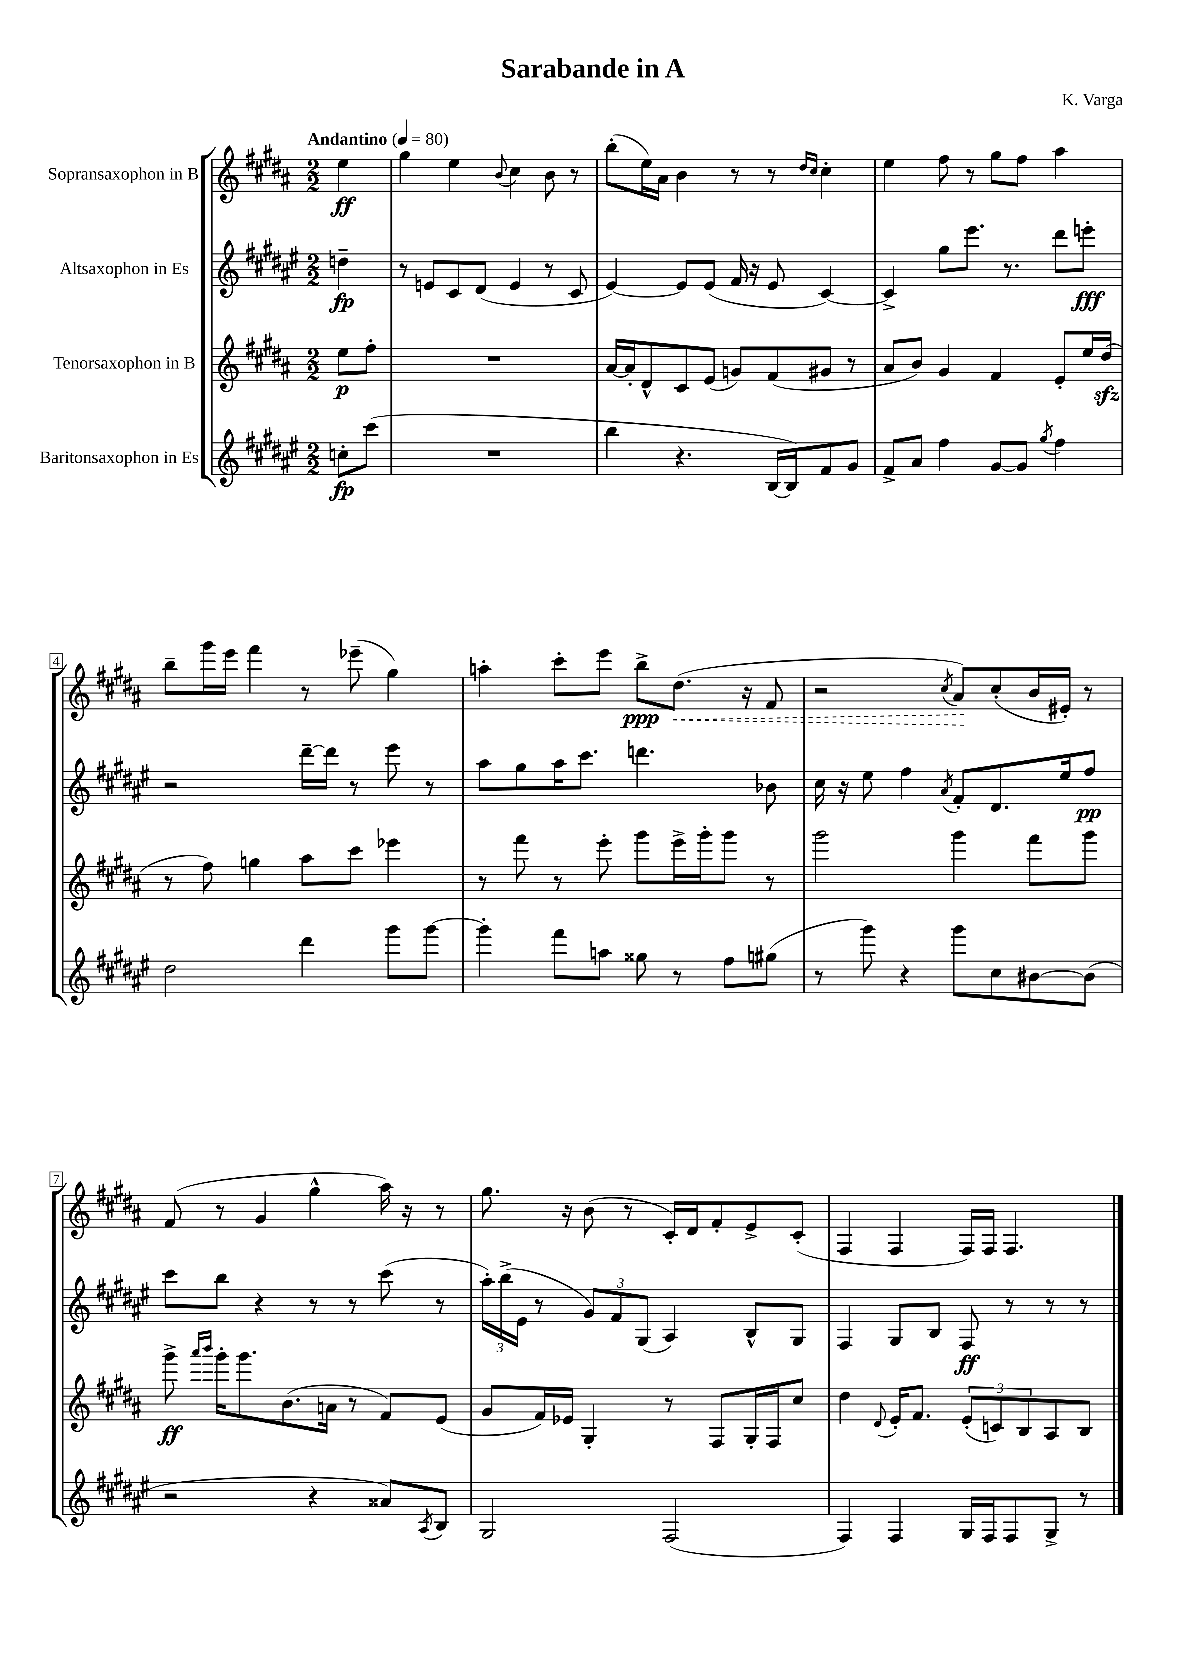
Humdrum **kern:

**kern	**dynam	**kern	**dynam	**kern	**dynam	**kern	**dynam
*part4	*part4	*part3	*part3	*part2	*part2	*part1	*part1
*staff4	*staff4	*staff3	*staff3	*staff2	*staff2	*staff1	*staff1
*I"Baritonsaxophon in Es	*	*I"Tenorsaxophon in B	*	*I"Altsaxophon in Es	*	*I"Sopransaxophon in B	*
*clefG2	*	*clefG2	*	*clefG2	*	*clefG2	*
*k[f#c#g#d#a#e#]	*	*k[f#c#g#d#a#]	*	*k[f#c#g#d#a#e#]	*	*k[f#c#g#d#a#]	*
*M2/2	*	*M2/2	*	*M2/2	*	*M2/2	*
*MM80	*	*MM80	*	*MM80	*	*MM80	*
=	=	=	=	=	=	=	=
!	!	!	!	!	!	!LO:TX:a:B:t=Andantino	!
8ccn'\L	fp	8ee\L	p	4ddn~\	fp	4ee\	ff
(8ccc#\J	.	8ff#'\J	.	.	.	.	.
=1	=1	=1	=1	=1	=1	=1	=1
1r	.	1r	.	8r	.	4gg#\	.
.	.	.	.	8en/L	.	.	.
.	.	.	.	8c#/	.	4ee\	.
.	.	.	.	(8d#/J	.	.	.
.	.	.	.	.	.	8qqb/	.
.	.	.	.	4e/	.	4cc#\	.
.	.	.	.	8r	.	8b\	.
.	.	.	.	8c#/	.	8r	.
=2	=2	=2	=2	=2	=2	=2	=2
4bb\	.	[16a#/LL	.	[4e#/)	.	(8bb'\L	.
.	.	16a#'/J]	.	.	.	.	.
.	.	8d#^^/	.	.	.	16ee\L)	.
.	.	.	.	.	.	16a#\JJ	.
4.r	.	8c#/	.	8e#/L]	.	4b\	.
.	.	(8e/J	.	(8e#/J	.	.	.
.	.	8gn/L)	.	16f#/	.	8r	.
.	.	.	.	16r	.	.	.
[16B/LL	.	(8f#/	.	8e#/	.	8r	.
16B/J])	.	.	.	.	.	.	.
.	.	.	.	.	.	16qqdd#/LL	.
.	.	.	.	.	.	16qqcc#/JJ	.
8f#/	.	8g#X/J	.	[4c#/)	.	4cc#'\	.
8g#/J	.	8r	.	.	.	.	.
=3	=3	=3	=3	=3	=3	=3	=3
8f#^/L	.	8a#/L	.	4c#^/]	.	4ee\	.
8a#/J	.	8b/J)	.	.	.	.	.
4ff#\	.	4g#/	.	8gg#\L	.	8ff#\	.
.	.	.	.	8.eee#\J	.	8r	.
[8g#/L	.	4f#/	.	.	.	8gg#\L	.
.	.	.	.	8.r	.	.	.
8g#/J]	.	.	.	.	.	8ff#\J	.
8qgg#/	.	.	.	.	.	.	.
4ff#\	.	8e'/L	.	8ddd#\L	.	4aa#\	.
.	.	16ee/L	.	8eeen'\J	fff	.	.
.	.	(16dd#zz/JJ	.	.	.	.	.
!!LO:LB:g=z
=4	=4	=4	=4	=4	=4	=4	=4
2dd#\	.	8r	.	2r	.	8bb~\L	.
.	.	8ff#\)	.	.	.	16ggg#\L	.
.	.	.	.	.	.	16eee\JJ	.
.	.	4ggn\	.	.	.	4fff#\	.
4ddd#\	.	8aa#\L	.	[16ddd#~\LL	.	8r	.
.	.	.	.	16ddd#\JJ]	.	.	.
.	.	8ccc#\J	.	8r	.	(8eee-X~\	.
8ggg#\L	.	4eee-X\	.	8eee#\	.	4gg#\)	.
[8ggg#\J	.	.	.	8r	.	.	.
=5	=5	=5	=5	=5	=5	=5	=5
4ggg#'\]	.	8r	.	8aa#\L	.	4aan'\	.
.	.	8fff#\	.	8gg#\	.	.	.
8fff#\L	.	8r	.	16aa#\K	.	8ccc#'\L	.
.	.	.	.	8.ccc#\J	.	.	.
8aan\J	.	8eee'\	.	.	.	8eee\J	.
8gg##X\	.	8ggg#\L	.	4.dddn\	.	8bb^\L	ppp
!	!	!	!	!	!	!	!LO:HP:b
8r	.	16eee^\L	.	.	.	(8.dd#\J	<
.	.	16ggg#'\J	.	.	.	.	.
8ff#\L	.	8ggg#\J	.	.	.	.	.
.	.	.	.	.	.	16r	.
(8gg#X\J	.	8r	.	8b-X\	.	8f#/	.
=6	=6	=6	=6	=6	=6	=6	=6
8r	.	2ggg#\	.	16cc#\	.	2r	.
.	.	.	.	16r	.	.	.
8ggg#\)	.	.	.	8ee#\	.	.	.
4r	.	.	.	4ff#\	.	.	.
.	.	.	.	8qa#/	.	8qcc#/	.
8ggg#\L	.	4ggg#\	.	8f#'/L	.	8a#/L)	.
8cc#\	.	.	.	8.d#/	.	(8cc#'/	[
[8b#X\	.	8fff#\L	.	.	.	16b/L	.
.	.	.	.	16ee#/k	.	16e#X'/JJ)	.
(8b#\J]	.	8ggg#\J	.	8ff#/J	pp	8r	.
!!LO:LB:g=z
=7	=7	=7	=7	=7	=7	=7	=7
2r	.	8ggg#^\	ff	8ccc#\L	.	(8f#/	.
.	.	16qqaaa#/LL	.	.	.	.	.
.	.	16qqbbb/JJ	.	.	.	.	.
.	.	16ggg#'\KL	.	8bb\J	.	8r	.
.	.	8.ggg#\	.	.	.	.	.
.	.	.	.	4r	.	4g#/	.
.	.	(8.b\	.	.	.	.	.
4r	.	.	.	8r	.	4gg#^^\	.
.	.	16an\Jk	.	.	.	.	.
.	.	8r	.	8r	.	.	.
8a##X/L)	.	8f#/L)	.	(8ccc#\	.	16aa#\)	.
.	.	.	.	.	.	16r	.
8qA#/	.	.	.	.	.	.	.
8B/J	.	(8e/J	.	8r	.	8r	.
=8	=8	=8	=8	=8	=8	=8	=8
2G#/	.	8g#/L	.	24aa#'\LL)	.	8.gg#\	.
.	.	.	.	(24bb^\	.	.	.
.	.	.	.	24e#\JJ	.	.	.
.	.	16f#/L)	.	8r	.	.	.
.	.	16e-X/JJ	.	.	.	16r	.
.	.	4G#'/	.	12g#/L)	.	(8b\	.
.	.	.	.	12f#/	.	.	.
.	.	.	.	.	.	8r	.
.	.	.	.	(12G#/J	.	.	.
(2F#/	.	8r	.	4A#/)	.	16c#'/LL)	.
.	.	.	.	.	.	16d#/J	.
.	.	8F#/L	.	.	.	8f#'/	.
.	.	16G#'/L	.	8B^^/L	.	8e^/	.
.	.	16F#/J	.	.	.	.	.
.	.	8cc#/J	.	8G#/J	.	(8c#'/J	.
=9	=9	=9	=9	=9	=9	=9	=9
4F#/)	.	4dd#\	.	4F#/	.	4F#/	.
.	.	8qqd#/	.	.	.	.	.
4F#/	.	16e'/KL	.	8G#/L	.	4F#/	.
.	.	8.f#/J	.	.	.	.	.
.	.	.	.	8B/J	.	.	.
16G#/LL	.	(12e'/L	.	8F#/	ff	16F#/LL)	.
16F#/J	.	.	.	.	.	16F#/JJ	.
.	.	12cn/)	.	.	.	.	.
8F#/	.	.	.	8r	.	4.F#/	.
.	.	12B/	.	.	.	.	.
8G#^/J	.	8A#/	.	8r	.	.	.
8r	.	8B/J	.	8r	.	.	.
==	==	==	==	==	==	==	==
*-	*-	*-	*-	*-	*-	*-	*-
